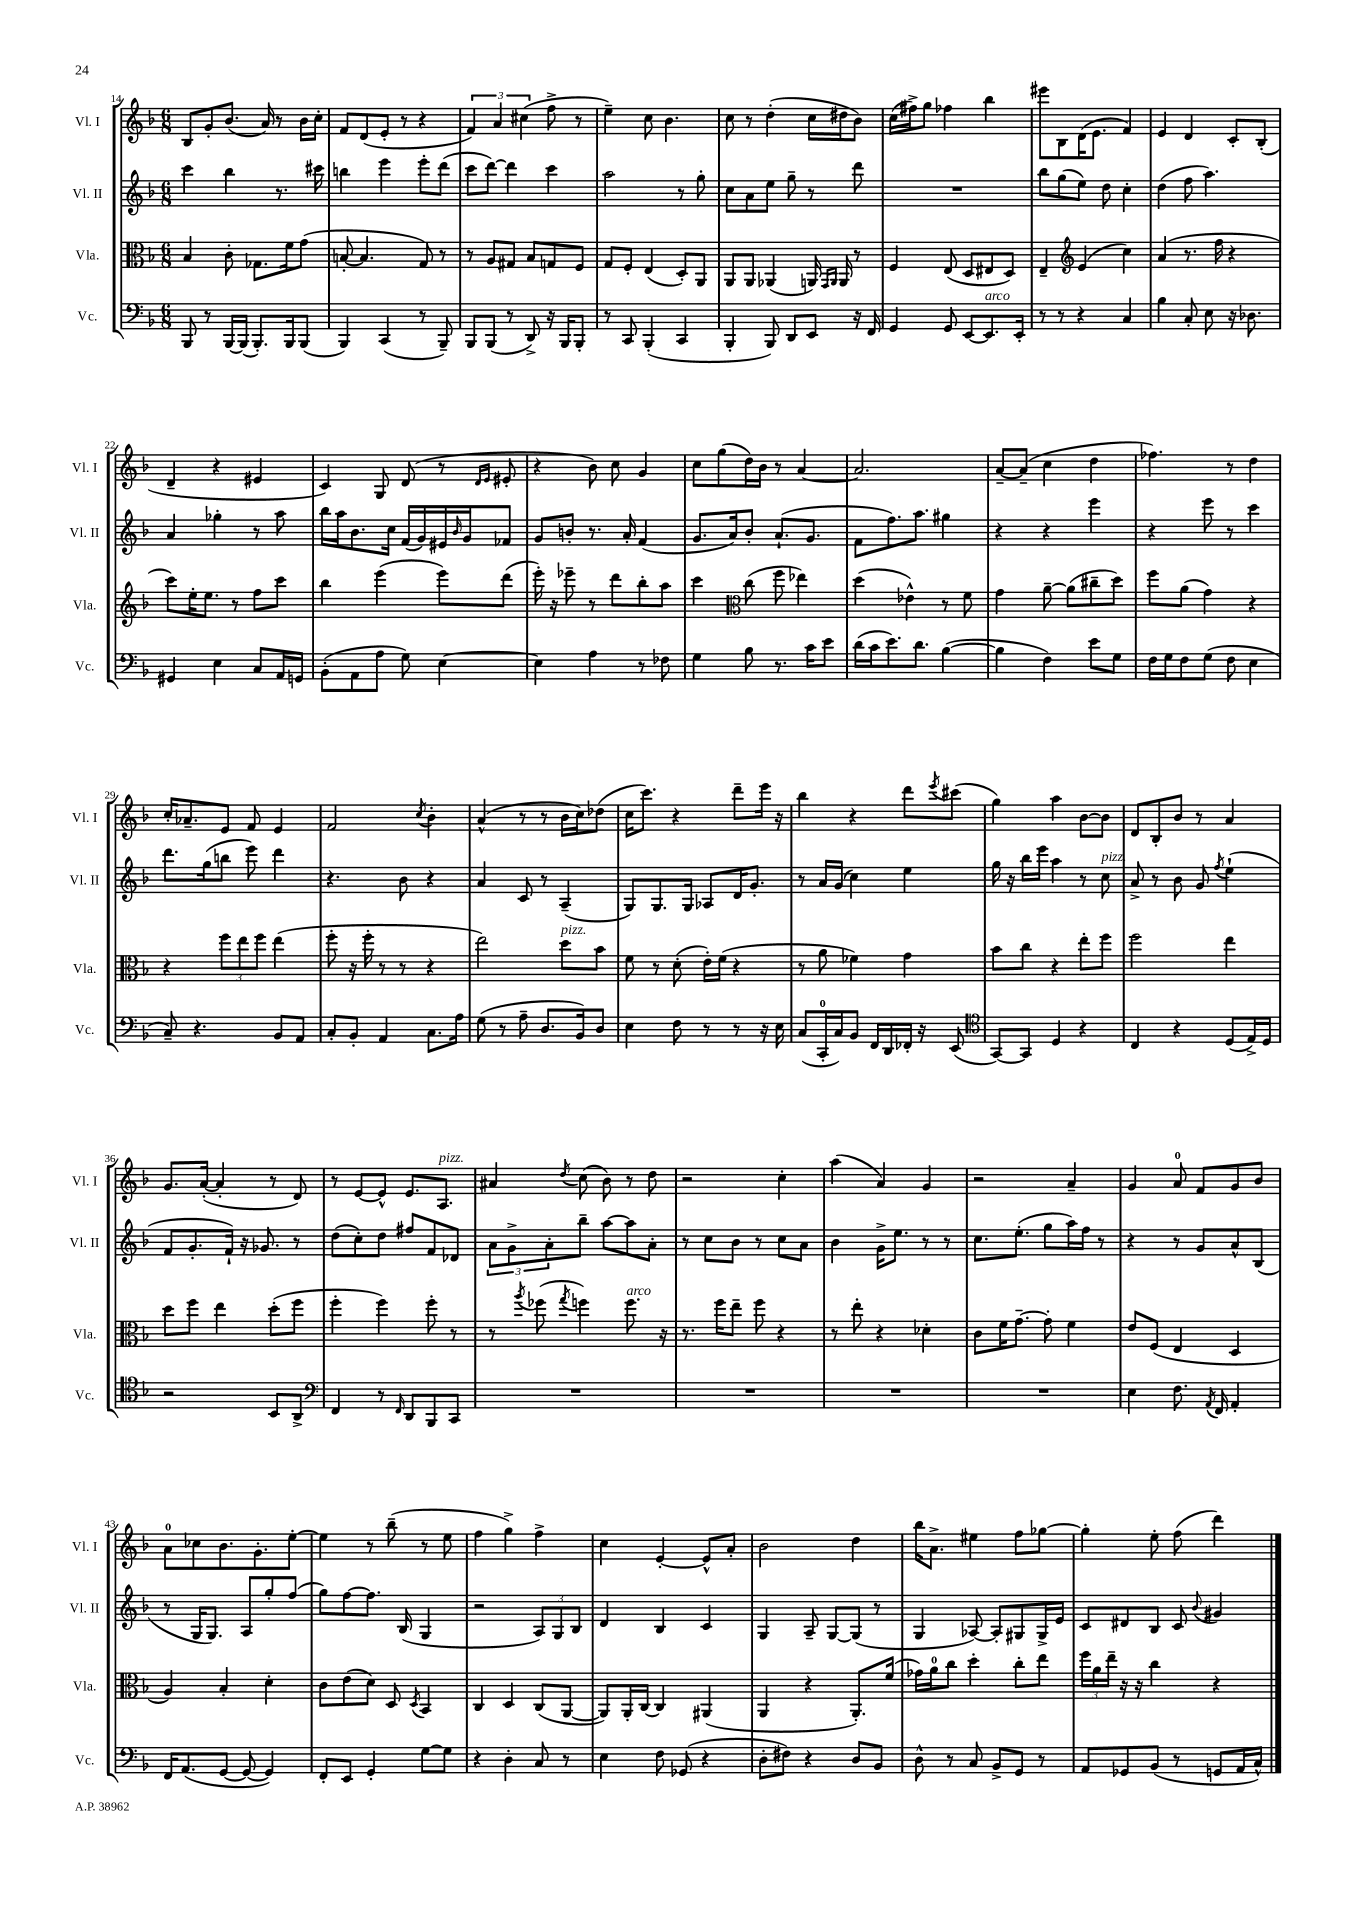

**kern	**kern	**kern	**kern
*staff4	*staff3	*staff2	*staff1
*clefF4	*clefC3	*clefG2	*clefG2
*k[b-]	*k[b-]	*k[b-]	*k[b-]
*M6/8	*M6/8	*M6/8	*M6/8
8BBB-	4B-	4ccc	8B-
8r	.	.	8g'
[16BBB-	8c'	4bb-	(8.b-
(16BBB-]	.	.	.
8.BBB-')	8.G-	.	.
.	.	.	16a)
.	.	8.r	8r
16BBB-	16f	.	.
(8BBB-	(8g	.	16b-
.	.	16ccc#	16cc'
=	=	=	=
4BBB-)	[8B'	4bb	8f
.	4.B]	.	(8d
(4CC	.	4eee	8e'
.	.	.	8r
8r	8G)	8eee'	4r
8BBB-~)	8r	(8ddd	.
=	=	=	=
8BBB-	8r	8ccc	6f)
(8BBB-	8A	[8ddd)	.
.	.	.	6a
8r	8G#	4ddd]	.
.	.	.	(6cc#
8DD^)	8B-	.	.
16r	8G	4ccc	8ff^
16BBB-	.	.	.
8BBB-'	8F	.	8r
=	=	=	=
8r	8G	2aa	4ee~)
8CC	8F'	.	.
(4BBB-'	(4E	.	8cc
.	.	.	4.b-
4CC	8D')	8r	.
.	8AA	8gg'	.
=	=	=	=
4BBB-'	8AA	8cc	8cc
.	8AA	8a	8r
8BBB-)	(4AA-	8ee	(4dd'
8DD	.	8gg~	.
8EE	16AA)	8r	16cc
.	16qqGG	.	.
.	16qqAA	.	.
.	16AA	.	16dd#
16r	8r	8ddd	8b-)
16FF	.	.	.
=	=	=	=
4GG	4F	2.r	(16cc
.	.	.	16ff#^)
.	.	.	8gg
8GG	(8E	.	4ff-
[8EE	8D	.	.
8.EE]	8E#	.	4bb-
.	8D)	.	.
16EE'	.	.	.
=	=	=	=
8r	4E~	8bb-	8eee#
8r	.	(8gg	8B-
*	*clefG2	*	*
4r	(4e	8ee)	(16d
.	.	.	8.e
.	.	8dd	.
4C	4cc)	4cc'	4f)
=	=	=	=
4B-	(4a	(4dd	4e
8C'	8.r	8ff	4d
8E	.	4.aa)	.
.	16ff	.	.
16r	4r	.	8c'
8.D-	.	.	.
.	.	.	(8B-'
=	=	=	=
4GG#	8ccc)	4a	4d~
.	16ee'	.	.
.	8.ee	.	.
4E	.	4gg-'	4r
.	8r	.	.
8C	8ff	8r	4e#
16AA	8ccc	8aa	.
16GG	.	.	.
=	=	=	=
(8BB-'	4bb-	16bb-	4c)
.	.	16aa	.
8AA	.	8.b-	.
8A	(4eee	.	8G
.	.	16cc	.
8G)	.	(16f	(8d
.	.	16g)	.
[4E	8eee)	16e#	8r
.	.	16qqb-	.
.	.	16g	.
.	.	.	16qqd
.	.	.	16qqe
.	(8ddd	8f-	8e#'
=	=	=	=
4E]	16eee')	8g	4r
.	16r	.	.
.	8eee-~	8b'	.
4A	8r	8.r	8b-)
.	8ddd	.	8cc
.	.	16a'	.
8r	8bb-'	(4f	4g
8F-	8aa	.	.
=	=	=	=
4G	4ccc	8.g	8cc
.	.	.	(8gg
.	.	16a)	.
*	*clefC3	*	*
8B-	(8cc	8b-'	16dd)
.	.	.	16b-
8.r	8ff	(8.a`	8r
.	4ee-)	.	[4a
16c	.	8.g	.
8e	.	.	.
=	=	=	=
(16d	(4dd	8f	2.a]
16c	.	.	.
8.e)	.	8.ff)	.
.	4e-^^)	.	.
8.d	.	8.aa	.
([4B-	8r	4gg#	.
.	8f	.	.
=	=	=	=
4B-]	4g	4r	[8a~
.	.	.	(8a~]
4F)	[8a~	4r	4cc
.	(8a]	.	.
8e	8cc#~	4eee	4dd
8G	8dd)	.	.
=	=	=	=
16F	8ff	4r	4.ff-)
16G	.	.	.
8F	(8a	.	.
(8G	4g)	8eee	.
8F	.	8r	8r
4E	4r	4ccc	4dd
=	=	=	=
8C~)	4r	8.ddd	16cc'
.	.	.	8.a-~
4.r	.	.	.
.	.	(16gg	.
.	12ff	8bb	8e
.	12ee	.	.
.	.	8eee)	8f
.	12ff	.	.
8BB-	(4ee	4ddd	4e
8AA	.	.	.
=	=	=	=
8C'	8ff'	4.r	2f
8BB-'	16r	.	.
.	16ff'	.	.
4AA	8r	.	.
.	8r	8b-	.
.	.	.	8qcc
8.C	4r	4r	4b-'
16A	.	.	.
=	=	=	=
(8G	2ee)	4a	(4a^^
8r	.	.	.
8A~	.	8c	8r
8.D	.	8r	8r
.	8dd	(4A~	16b-
16BB-)	.	.	16cc)
8D	8b-	.	(8dd-
=	=	=	=
4E	8f	8G)	16cc
.	.	.	8.ccc)
.	8r	8.G	.
8F	(8d'	.	4r
.	.	16G	.
8r	16e')	8A-	.
.	(16f	.	.
8r	4r	16d	8ddd~
.	.	8.g'	.
16r	.	.	16eee
16E	.	.	16r
=	=	=	=
(8C	8r	8r	4bb-
16CC'	8a	16a	.
16C)	.	(16g	.
8BB-	4f-)	4cc)	4r
16FF	.	.	.
16DD	.	.	.
16FF-'	4g	4ee	8ddd
16r	.	.	.
.	.	.	8qeee
(8EE	.	.	(8ccc#
=	=	=	=
*clefC4	*	*	*
[8GG)	8b-	16gg	4gg)
.	.	16r	.
8GG]	8cc	16bb-	.
.	.	16eee	.
4D	4r	4aa	4aa
4r	8ee'	8r	[8b-
.	8ff	8cc	8b-]
=	=	=	=
4C	2ff	8a^	8d
.	.	8r	8B-'
4r	.	8b-	8b-
.	.	8g	8r
.	.	8qff	.
(8D	4ee	(4ee`	4a
16E^)	.	.	.
16D	.	.	.
=	=	=	=
2r	8dd	8f	8.g
.	8ff	8.g'	.
.	.	.	([16a'
.	4ee	.	4a']
.	.	16f`)	.
.	.	16r	.
.	.	8.g-	.
8BB-	(8dd'	.	8r
8AA^	8ff	8r	8d)
=	=	=	=
*clefF4	*	*	*
4FF	4ff'	(8dd	8r
.	.	8cc')	[8e
8r	4ff)	8dd	8e^^]
16qqFF	.	.	.
8DD	.	8ff#	8.e
8BBB-	8ff'	8f	.
.	.	.	8.A
8CC	8r	8d-	.
=	=	=	=
2.r	8r	12a	4a#
.	.	12g^	.
.	8qaa	.	.
.	(8ff-	.	.
.	.	12a'	.
.	8qgg	.	8qdd
.	4ff)	8bb-~	(8cc
.	.	[8aa	8b-)
.	8.ff	8aa]	8r
.	.	8a'	8dd
.	16r	.	.
=	=	=	=
2.r	8.r	8r	2r
.	.	8cc	.
.	16ff	.	.
.	8ee~	8b-	.
.	8ff	8r	.
.	4r	8cc	4cc'
.	.	8a	.
=	=	=	=
2.r	8r	4b-	(4aa
.	8ee'	.	.
.	4r	16g^	4a)
.	.	8.ee	.
.	4d-'	8r	4g
.	.	8r	.
=	=	=	=
2.r	8c	8.cc	2r
.	16f	.	.
.	[8.g~	(8.ee'	.
.	8g']	8gg	.
.	4f	16aa)	4a~
.	.	16ff	.
.	.	8r	.
=	=	=	=
4E	8e	4r	4g
.	(8F	.	.
8.F	4E	8r	8a
.	.	8g	8f
8qAA	.	.	.
16FF	.	.	.
4AA'	4D	8a^^	8g
.	.	(8B-	8b-
=	=	=	=
16FF	4A)	8r	8a
(8.AA	.	.	.
.	.	16G	8cc-
.	.	8.G)	.
[8GG	4B-'	.	8.b-
8GG_	.	8A	.
.	.	.	8.g'
4GG])	4d'	8gg'	.
.	.	(8ff	[8ee'
=	=	=	=
8FF'	8c	8gg)	4ee]
8EE	(8e	[8ff	.
4GG'	8d)	8.ff]	8r
.	8D	.	(8bb-~
.	.	(16B-	.
.	8qD	.	.
[8G	4BB-	4G	8r
8G]	.	.	8ee
=	=	=	=
4r	4C	2r	4ff
4D'	4D	.	4gg^)
8C	(8C	12A)	4ff^
.	.	12G	.
8r	[8AA	.	.
.	.	12B-	.
=	=	=	=
4E	8AA])	4d	4cc
.	16AA'	.	.
.	[16C	.	.
8F	4C]	4B-	[4e'
(8GG-	.	.	.
4r	(4AA#	4c	8e^^]
.	.	.	8a'
=	=	=	=
8D'	4AA	4G	2b-
8F#)	.	.	.
4r	4r	8A~	.
.	.	[8G	.
8D	8.AA')	(8G]	4dd
8BB-	.	8r	.
.	(16f	.	.
=	=	=	=
8D^^	16g-)	4G	16bb-
.	16a	.	8.a^
8r	8cc	.	.
8C	4dd'	[8A-)	4ee#
8BB-^	.	8A-']	.
8GG	8cc'	8G#	8ff
8r	8ee	16G#^	[8gg-
.	.	16e	.
=	=	=	=
8AA	24ff	8c	4gg-']
.	24a	.	.
.	24ee~	.	.
8GG-	16r	8d#	.
.	16r	.	.
(8BB-	4cc	8B-	8ee'
8r	.	8c	(8ff
.	.	8qqb-	.
8GG	4r	4g#	4ddd)
16AA	.	.	.
16C^^)	.	.	.
==	==	==	==
*-	*-	*-	*-
